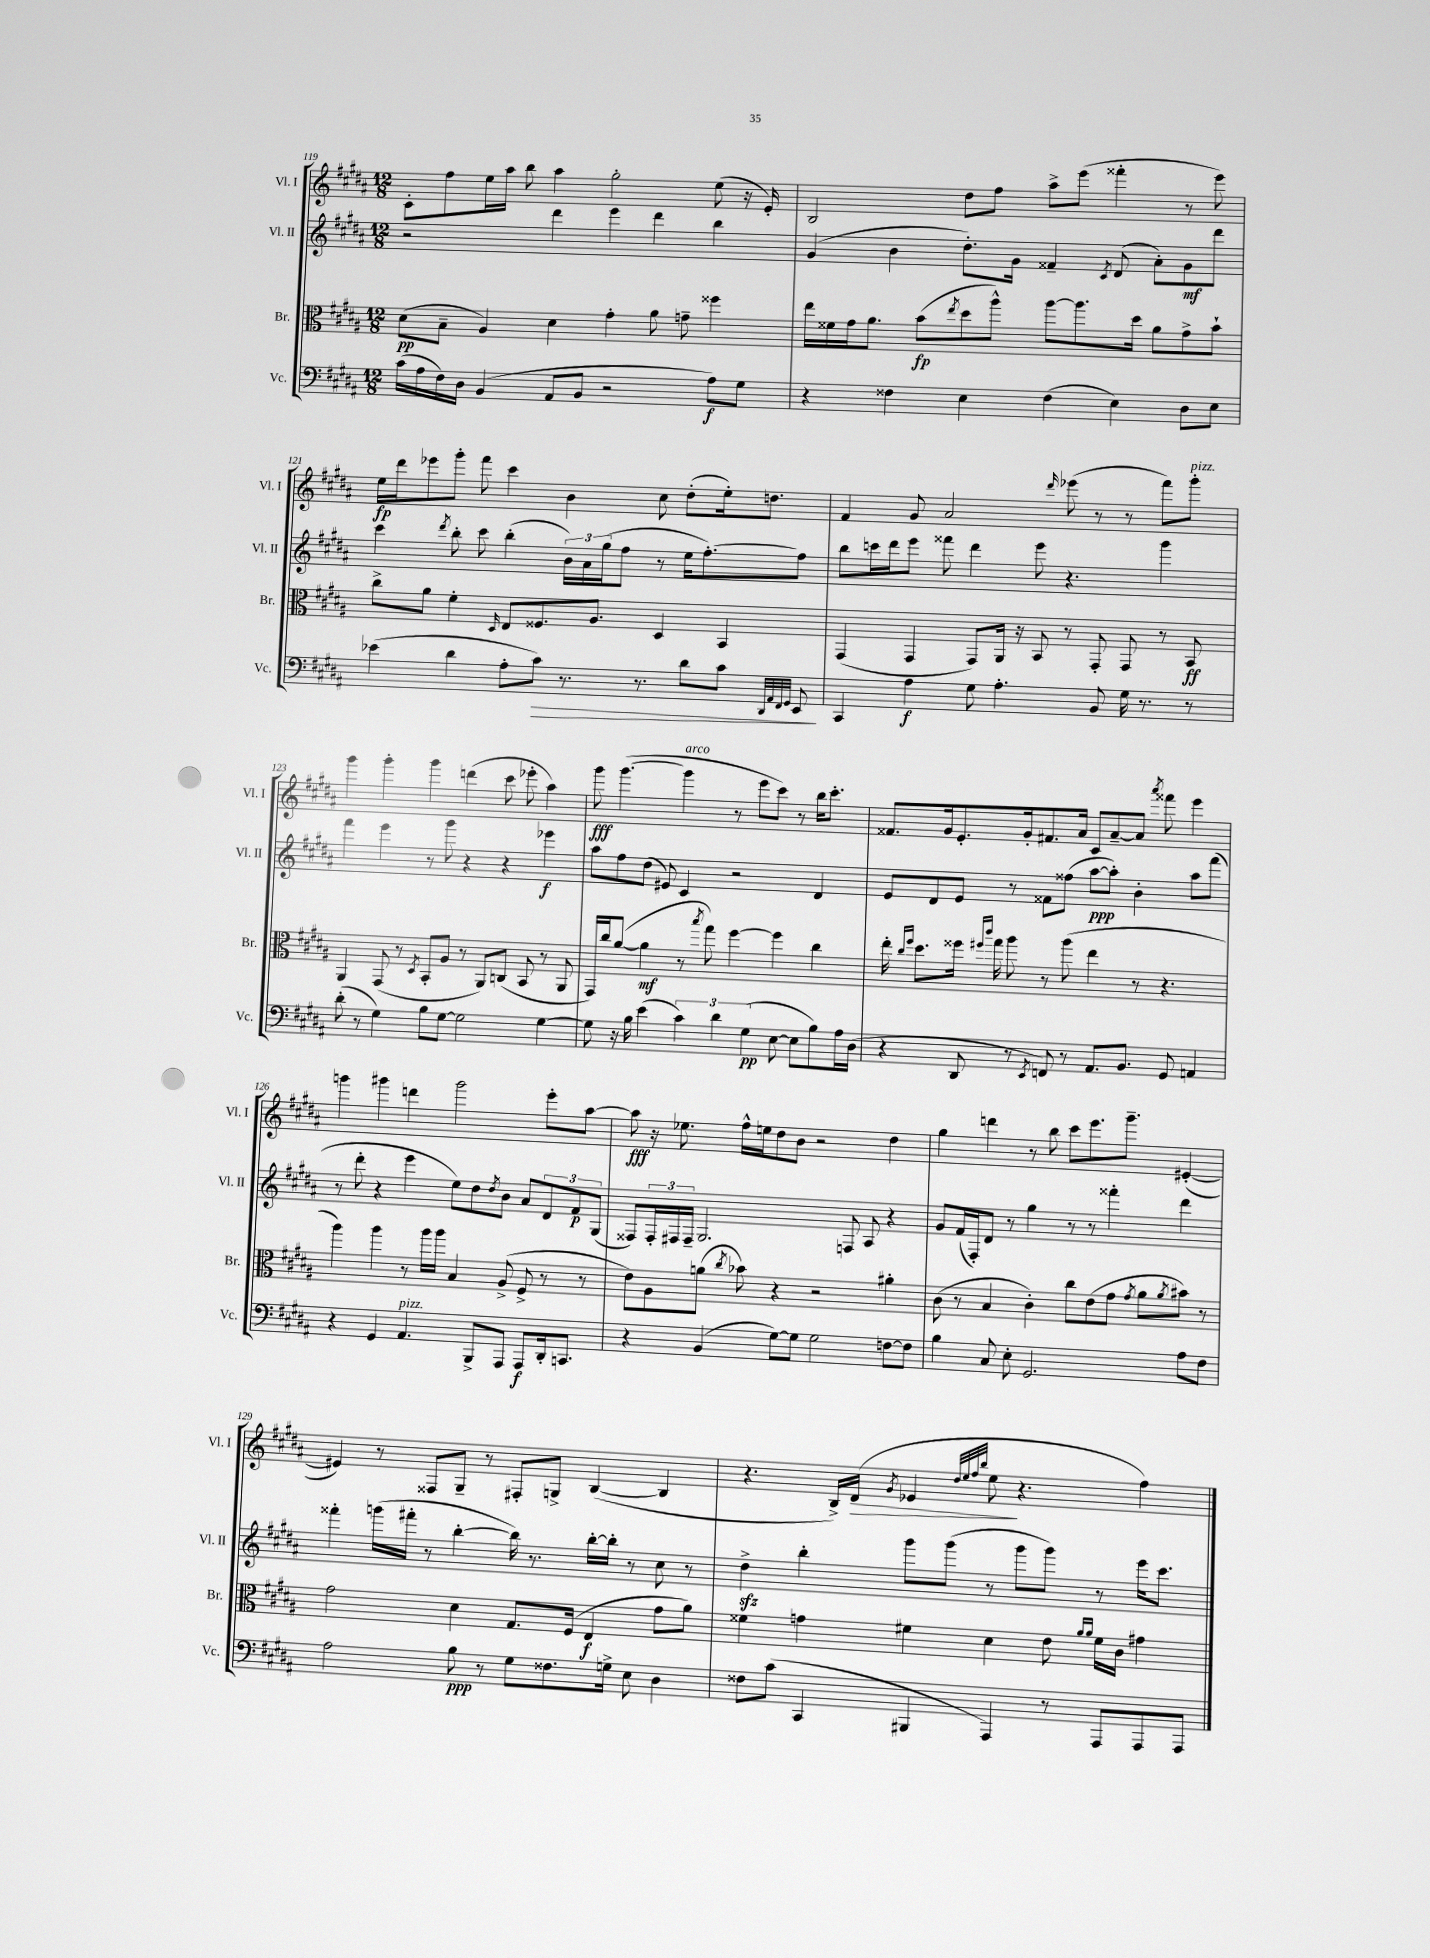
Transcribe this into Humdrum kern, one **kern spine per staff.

**kern	**dynam	**kern	**dynam	**kern	**dynam	**kern	**dynam
*part4	*part4	*part3	*part3	*part2	*part2	*part1	*part1
*staff4	*staff4	*staff3	*staff3	*staff2	*staff2	*staff1	*staff1
*I"Vc.	*	*I"Br.	*	*I"Vl. II	*	*I"Vl. I	*
*I'Vc.	*	*I'Br.	*	*I'Vl. II	*	*I'Vl. I	*
*clefF4	*	*clefC3	*	*clefG2	*	*clefG2	*
*k[f#c#g#d#a#]	*	*k[f#c#g#d#a#]	*	*k[f#c#g#d#a#]	*	*k[f#c#g#d#a#]	*
*M12/8	*	*M12/8	*	*M12/8	*	*M12/8	*
=119	=119	=119	=119	=119	=119	=119	=119
(16c#\LL	.	(8d#\L	pp	2r	.	8c#'\L	.
16A#\	.	.	.	.	.	.	.
16F#\)	.	8B~\J	.	.	.	8ff#\	.
16D#\JJ	.	.	.	.	.	.	.
(4BB/	.	4A#/)	.	.	.	16ee\L	.
.	.	.	.	.	.	16aa#\JJ	.
.	.	.	.	.	.	8bb\	.
8AA#/L	.	4d#\	.	4ddd#\	.	4aa#\	.
8BB/J	.	.	.	.	.	.	.
2r	.	4g#'\	.	4eee\	.	2gg#'\	.
.	.	8a#\	.	4ddd#\	.	.	.
.	.	8gn~\	.	.	.	.	.
8A#\L)	f	4ff##X\	.	4bb\	.	(8ee\	.
8G#\J	.	.	.	.	.	16r	.
.	.	.	.	.	.	16e'/)	.
=120	=120	=120	=120	=120	=120	=120	=120
4r	.	16ee\LL	.	(4g#/	.	2B/	.
.	.	16f##X\	.	.	.	.	.
.	.	16g#\J	.	.	.	.	.
.	.	8.a#\J	.	.	.	.	.
4F##X\	.	.	.	4b\	.	.	.
.	.	(8b\L	fp	.	.	.	.
.	.	8qee/	.	.	.	.	.
4E\	.	8dd#\	.	8.dd#'\L)	.	8dd#\L	.
.	.	8aa#^^\J)	.	.	.	8ff#\J	.
.	.	.	.	16g#\Jk	.	.	.
(4F##\	.	[8aa#\L	.	4f##X~/	.	8aa#^\L	.
.	.	8.aa#\]	.	.	.	(8eee\J	.
.	.	.	.	8qc#/	.	.	.
4E\)	.	.	.	(8d#/	.	4fff##X'\	.
.	.	16dd#\Jk	.	.	.	.	.
.	.	8a#\L	.	8a#'\L)	.	.	.
8D#\L	.	8g#^\	.	8g#\	mf	8r	.
8E\J	.	8b`\J	.	8ddd#\J	.	8eee\)	.
!!LO:LB:g=z
=121	=121	=121	=121	=121	=121	=121	=121
(4e-X\	.	8cc#^\L	.	4ccc#\	.	16ee\LL	fp
.	.	.	.	.	.	16ddd#\J	.
.	.	8a#\J	.	.	.	8eee-X\	.
.	.	.	.	8qddd#/	.	.	.
4d#\	.	4f#'\	.	8bb'\	.	8ggg#'\J	.
.	.	.	.	8ccc#\	.	8fff#\	.
.	.	16qqD#/	.	.	.	.	.
8A#'\L	.	8E/L	.	(4bb'\	.	4ccc#\	.
!	!LO:HP:b	!	!	!	!	!	!
8c#\J)	>	8.F##X/	.	.	.	.	.
8.r	.	.	.	24b\LL)	.	4b\	.
.	.	.	.	24a#\	.	.	.
.	.	8.A#/J	.	.	.	.	.
.	.	.	.	(24gg#\J	.	.	.
.	.	.	.	8ff#\J	.	.	.
8.r	.	.	.	.	.	.	.
.	.	4D#/	.	8r	.	8cc#\	.
8d#\L	.	.	.	16ee\KL	.	(8dd#'\L	.
.	.	.	.	[8.ff#'\)	.	.	.
8c#\J	.	4BB/	.	.	.	16ee'\k)	.
.	.	.	.	.	.	8.ddn\J	.
32qqDD#/LLL	.	.	.	.	.	.	.
32qqAA#/	.	.	.	.	.	.	.
32qqFF#/	.	.	.	.	.	.	.
32qqGG#/JJJ	.	.	.	.	.	.	.
8EE/	.	.	.	8ff#\J]	.	.	.
.	]	.	.	.	.	.	.
=122	=122	=122	=122	=122	=122	=122	=122
4CC#/	.	(4GG#/	.	8bb\L	.	4f#/	.
.	.	.	.	16cccn\L	.	.	.
.	.	.	.	16ddd#\J	.	.	.
4A#\	f	4GG#/	.	8eee\J	.	8g#/	.
.	.	.	.	8fff##X\	.	2a#/	.
8G#\	.	8GG#/L)	.	4ddd#\	.	.	.
4.A#'\	.	16AA#/Jk	.	.	.	.	.
.	.	16r	.	.	.	.	.
.	.	8BB/	.	8eee\	.	.	.
.	.	.	.	.	.	16qqddd#/	.
.	.	8r	.	4.r	.	(8eee-X\	.
8BB/	.	8GG#'/	.	.	.	8r	.
16G#\	.	8GG#/	.	.	.	8r	.
8.r	.	.	.	.	.	.	.
.	.	8r	.	4ggg#\	.	8fff#\L)	.
!	!	!	!	!	!	!LO:TX:a:i:t=pizz.	!
8r	.	8BB/	ff	.	.	8ggg#'\J	.
!!LO:LB:g=z
=123	=123	=123	=123	=123	=123	=123	=123
(8d#'\	.	4AA#/	.	4fff#\	.	4ggg#\	.
8r	.	.	.	.	.	.	.
4G#\)	.	(8GG#/	.	4eee\	.	4ggg#'\	.
.	.	8r	.	.	.	.	.
.	.	8qD#/	.	.	.	.	.
8B\L	.	8BB'/L	.	8r	.	4ggg#\	.
[8G#\J	.	8A#/J	.	8ggg#\	.	.	.
2G#\]	.	8r	.	4r	.	(4dddn\	.
.	.	8AA#/L)	.	.	.	.	.
.	.	(8Cn/J	.	4r	.	8ccc#\	.
.	.	8BB/	.	.	.	8eee-X'\	.
[4G#\	.	8r	.	4eee-X\	f	4aa#\)	.
.	.	8AA#/	.	.	.	.	.
=124	=124	=124	=124	=124	=124	=124	=124
8G#\]	.	16GG#/LL)	.	8aa#\L	.	8ggg#\	fff
.	.	16cc#/J	.	.	.	.	.
16r	.	([8a#/J	.	8ff#\	.	([4.ggg#\	.
16B\	.	.	.	.	.	.	.
(4e\	.	4a#\]	mf	(8dd#\J	.	.	.
.	.	.	.	8e#X/)	.	.	.
!	!	!	!	!	!	!LO:TX:a:i:t=arco	!
6c#\)	.	8r	.	4c#/	.	4ggg#\]	.
.	.	8qbb/	.	.	.	.	.
.	.	8gg#\)	.	.	.	.	.
6d#\	.	.	.	.	.	.	.
.	.	[4ff#\	.	2r	.	8r	.
(6G#\	pp	.	.	.	.	.	.
.	.	.	.	.	.	8eee\L	.
[8E\	.	4ff#\]	.	.	.	8ccc#\J)	.
8E\L]	.	.	.	.	.	8r	.
8B\)	.	4cc#\	.	4d#/	.	16bb\KL	.
.	.	.	.	.	.	8.ccc#'\J	.
16A#\L	.	.	.	.	.	.	.
(16D#\JJ	.	.	.	.	.	.	.
=125	=125	=125	=125	=125	=125	=125	=125
4r	.	16ee'\	.	8e/L	.	8.f##X/L	.
.	.	16qqcc#/LL	.	.	.	.	.
.	.	16qqff#/JJ	.	.	.	.	.
.	.	8.dd#\L	.	.	.	.	.
.	.	.	.	8d#/	.	.	.
.	.	.	.	.	.	16g#/k	.
8DD#/	.	16ff##X\Jk	.	8e/J	.	8.e'/	.
.	.	16qqff#X/LL	.	.	.	.	.
.	.	16qqccc#/JJ	.	.	.	.	.
.	.	16gg#\	.	.	.	.	.
8r	.	8aa#\	.	8r	.	.	.
.	.	.	.	.	.	16g#'/k	.
8qEE/	.	.	.	.	.	.	.
8FFn/)	.	8r	.	8f##X\L	.	8.f#X/	.
8r	.	(8aa#\	.	(8ff##X\J	.	.	.
.	.	.	.	.	.	16a#/Jk	.
8.AA#/L	.	4ee\	.	[8aa#\L	ppp	8c#/L	.
.	.	.	.	8aa#'\J])	.	[8a#~/	.
8.BB/J	.	.	.	.	.	.	.
.	.	8r	.	4b'\	.	8a#/J]	.
.	.	.	.	.	.	8qaaa#/	.
8GG#/	.	4.r	.	.	.	8fff##X\	.
4AAn/	.	.	.	8aa#\L	.	4eee\	.
.	.	.	.	(8fff#\J	.	.	.
!!LO:LB:g=z
=126	=126	=126	=126	=126	=126	=126	=126
4r	.	4aa#\)	.	8r	.	4gggn\	.
.	.	.	.	8ddd#'\	.	.	.
4GG#/	.	4aa#\	.	4r	.	4ggg#X\	.
!LO:TX:a:i:t=pizz.	!	!	!	!	!	!	!
4.AA#/	.	8r	.	4eee\	.	4dddn\	.
.	.	16aa#\LL	.	.	.	.	.
.	.	16aa#\JJ	.	.	.	.	.
.	.	4B/	.	8ee\L)	.	2ggg#\	.
8BBB^/L	.	.	.	8dd#\	.	.	.
.	.	.	.	8qdd#/	.	.	.
8AAA#/J	.	(8A#^/	.	8b\J	.	.	.
8AAA#/L	f	8F#^/	.	8a#/L	.	.	.
16DD#'/k	.	8r	.	12d#/	.	8eee'\L	.
8.CCn/J	.	.	.	.	.	.	.
.	.	.	.	12f#/	p	.	.
.	.	8r	.	.	.	[8aa#\J	.
.	.	.	.	(12G#/J	.	.	.
=127	=127	=127	=127	=127	=127	=127	=127
4r	.	8e\L)	.	8F##X/L)	.	8aa#\]	fff
.	.	8A#\	.	24F##'/L	.	16r	.
.	.	.	.	24F#X/	.	.	.
.	.	.	.	.	.	8.ee-X\	.
.	.	.	.	24F#~/JJ	.	.	.
(4BB/	.	(8an\J	.	2.G#/	.	.	.
.	.	8qcc#/	.	.	.	.	.
.	.	8b-X\)	.	.	.	16ff#^^\LL	.
.	.	.	.	.	.	16een\J	.
[8G#\L)	.	4r	.	.	.	8dd#\	.
8G#\J]	.	.	.	.	.	8b\J	.
2G#\	.	2r	.	.	.	2r	.
.	.	.	.	8Fn/	.	.	.
.	.	.	.	8A#/	.	.	.
[8Fn\L	.	4a#X'\	.	4r	.	4dd#\	.
8F\J]	.	.	.	.	.	.	.
=128	=128	=128	=128	=128	=128	=128	=128
4B\	.	(8c#\	.	8g#/L	.	4gg#\	.
.	.	8r	.	(16f#/L	.	.	.
.	.	.	.	16F#'/J)	.	.	.
8C#/	.	4B/	.	8d#/J	.	4dddn\	.
8E'\	.	.	.	8r	.	.	.
2.GG#/	.	4c#'\)	.	4gg#\	.	8r	.
.	.	.	.	.	.	8bb\	.
.	.	8cc#\L	.	8r	.	8ccc#\L	.
.	.	(8e\	.	8r	.	8.eee\	.
.	.	8g#\J	.	4fff##X'\	.	.	.
.	.	.	.	.	.	8.ggg#~\J	.
.	.	8qg#/	.	.	.	.	.
.	.	8a#\L	.	.	.	.	.
.	.	8qa#/	.	.	.	.	.
8A#\L	.	8b#X\J)	.	4ddd#\	.	([4e#X'/	.
8F#\J	.	8r	.	.	.	.	.
!!LO:LB:g=z
=129	=129	=129	=129	=129	=129	=129	=129
2A#\	.	2g#\	.	4fff##X'\	.	4e#X/])	.
.	.	.	.	(16gggn\LL	.	8r	.
.	.	.	.	16fff#X'\JJ	.	.	.
.	.	.	.	8r	.	8F##X/L	.
8B\	ppp	4d#\	.	[4bb'\	.	8G#~/J	.
8r	.	.	.	.	.	8r	.
8G#\L	.	8.G#/L	.	16bb\])	.	8F#X'/L	.
.	.	.	.	8.r	.	.	.
8.F##X\	.	.	.	.	.	8Gn^/J	.
.	.	(16F#/Jk	.	.	.	.	.
.	.	4E/	f	[16bb'\LL	.	([4B/	.
16Gn^\Jk	.	.	.	16bb'\JJ]	.	.	.
8E\	.	.	.	8r	.	.	.
4D#\	.	8g#\L	.	8cc#\	.	4B/]	.
.	.	8a#\J)	.	8r	.	.	.
=130	=130	=130	=130	=130	=130	=130	=130
8F##X\L	.	4f##X\	.	4dd#zz^\	.	4.r	.
(8c#\J	.	.	.	.	.	.	.
4CC#/	.	4gn\	.	4bb'\	.	.	.
.	.	.	.	.	.	16B^/LL)	.
!	!	!	!	!	!	!	!LO:HP:b
.	.	.	.	.	.	(16d#/JJ	>
.	.	.	.	.	.	8qg#/	.
4BBB#X/	.	4f#X\	.	8ggg#\L	.	4e-X/	.
.	.	.	.	(8ggg#\J	.	.	.
.	.	.	.	.	.	32qqdd#/LLL	.
.	.	.	.	.	.	32qqee/	.
.	.	.	.	.	.	32qqff#/	.
.	.	.	.	.	.	32qqbb/JJJ	.
4AAA#/)	.	4d#\	.	8r	.	8ee\	.
.	.	.	.	8ggg#\L	.	4.r	]
8r	.	8e\	.	8ggg#\J)	.	.	.
.	.	16qqa#/LL	.	.	.	.	.
.	.	16qqa#/JJ	.	.	.	.	.
8AAA#/L	.	16f#\LL	.	8r	.	.	.
.	.	16c#\JJ	.	.	.	.	.
8AAA#/	.	4g#X\	.	16eee\KL	.	4ff#\)	.
.	.	.	.	8.ccc#\J	.	.	.
8AAA#/J	.	.	.	.	.	.	.
==	==	==	==	==	==	==	==
*-	*-	*-	*-	*-	*-	*-	*-
